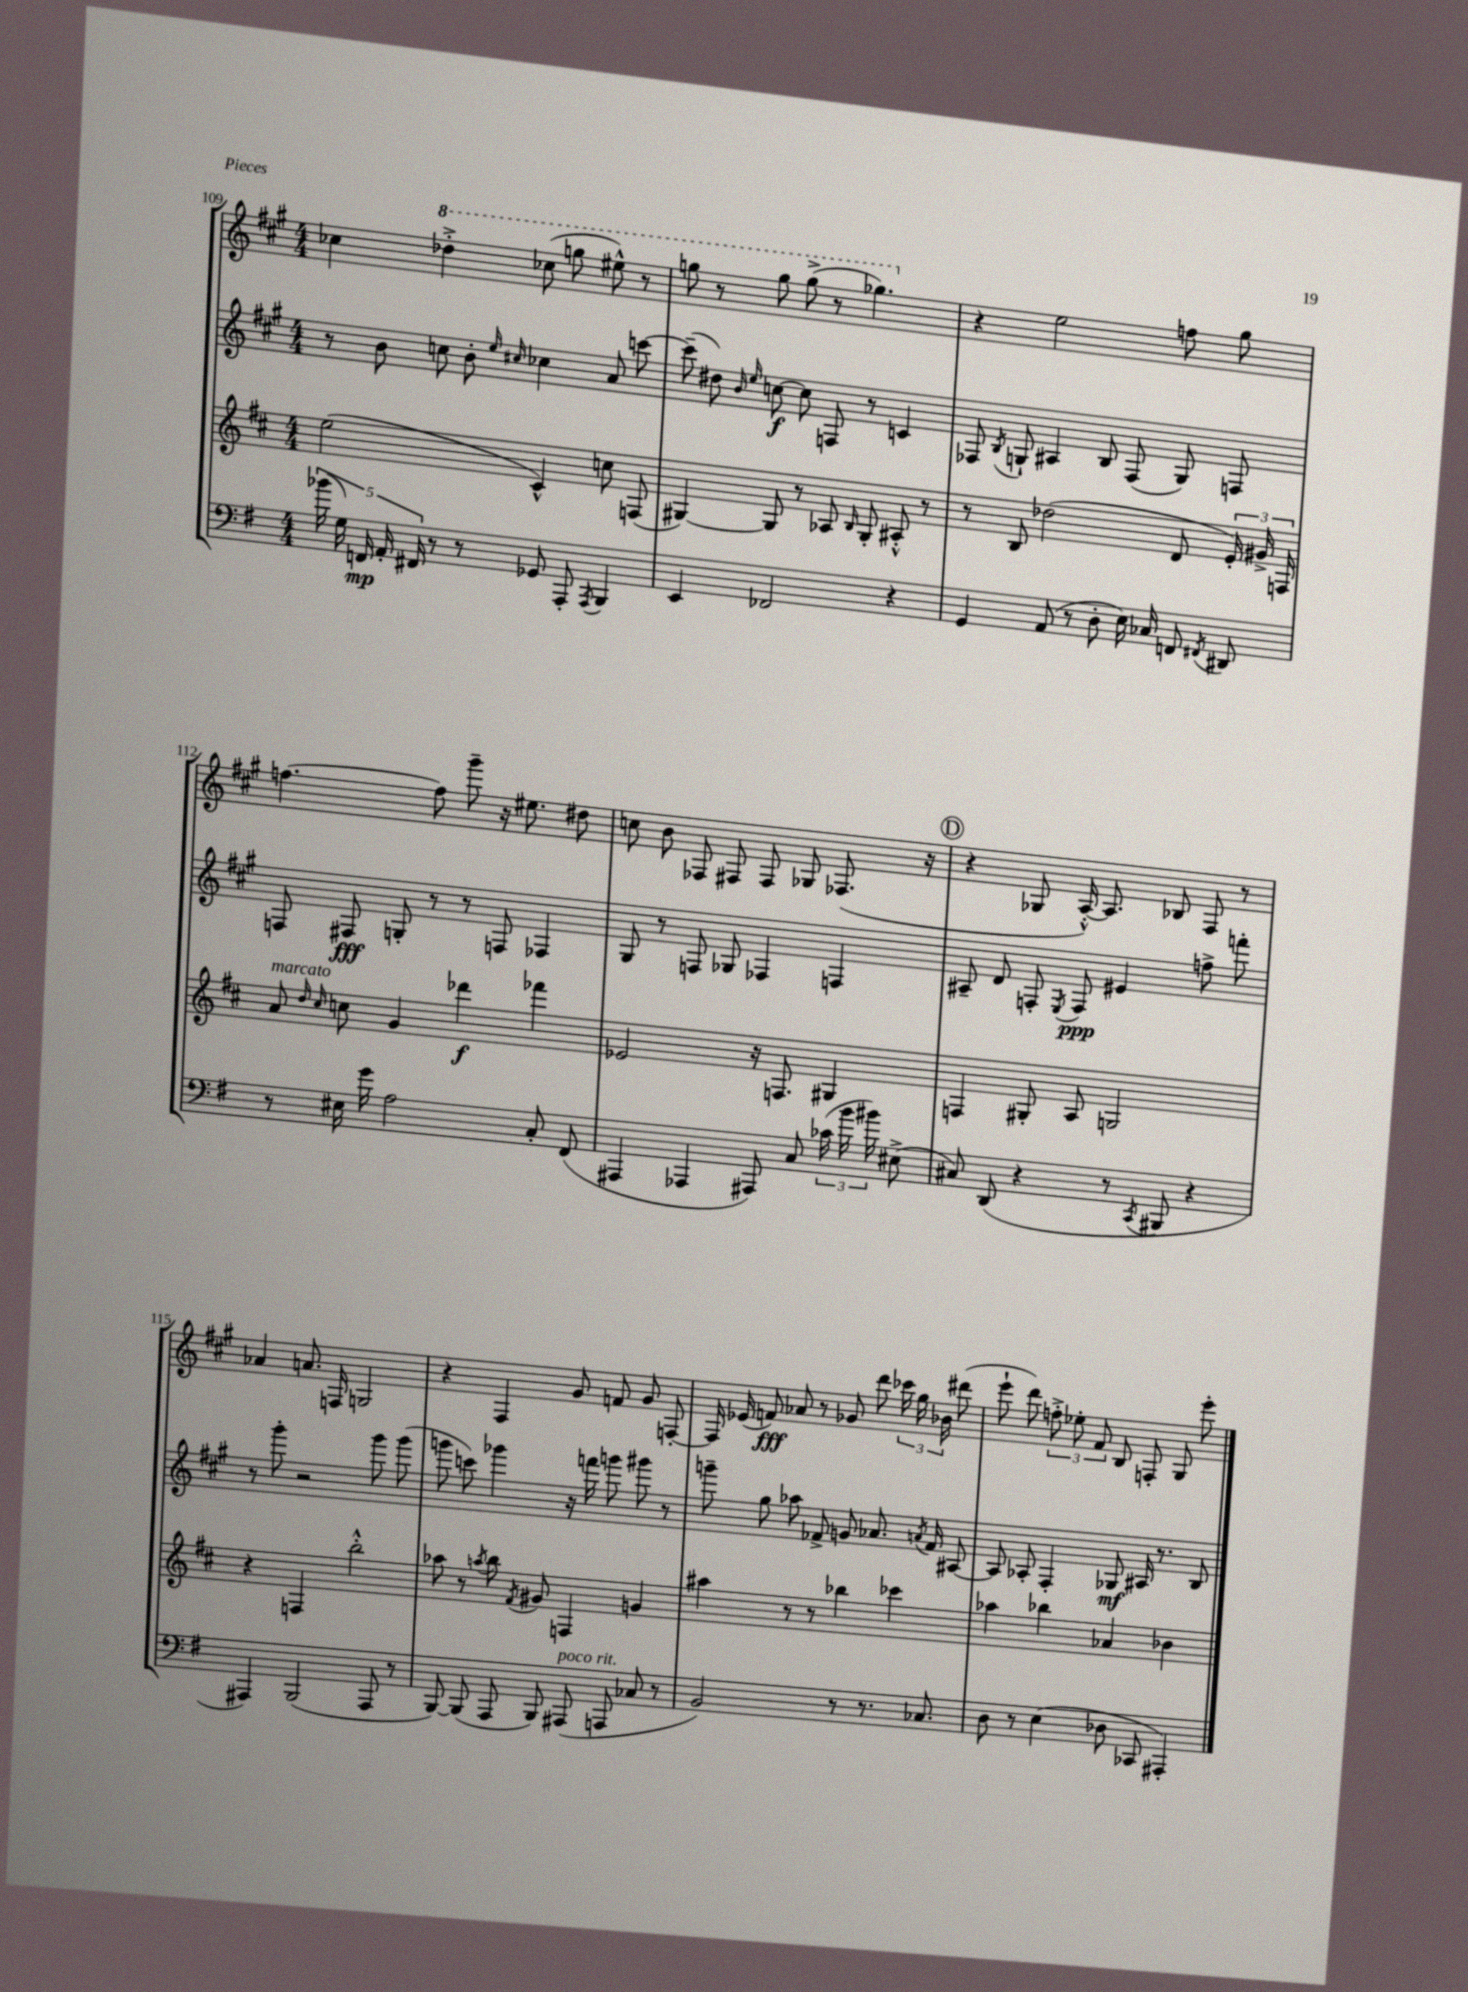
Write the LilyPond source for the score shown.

<<
\new StaffGroup <<
\new Staff = "s0" {
    \clef treble \key a \major \numericTimeSignature \time 4/4
    \autoBeamOff ces''4 \ottava #1 des'''4-.-> ces'''8( g'''8 eis'''8-^) r8 |
    g'''8 r8 g'''8 g'''8->( r8 ges'''4.) \ottava #0 |
    r4 e''2 f''8 gis''8 |
    f''4.~ f''8 gis'''8-- r16 eis''8. dis''8 |
    c''8 b'8 fes8 fis8 fis8 ges8 fes8.( r16 |
    \mark \markup { \circle "D" } r4 ges8 a16~-.-^) a8. bes8 fis8 r8 |
    aes'4 a'8. f16 g2 |
    r4 fis4 gis'8 f'8 gis'8 f8~-. |
    f16 ees'16( f'8\fff) aes'8 r8 ges'8 d'''8 \tuplet 3/2 { ces'''16 gis''16 bes'16 } dis'''8( |
    e'''8-! d'''8) \tuplet 3/2 { f''8-.-> ees''8-. fis'8 } b8 f8-. gis8 e'''8-. \bar "|." |
}
\new Staff = "s1" {
    \clef treble \key a \major \numericTimeSignature \time 4/4
    \autoBeamOff r8 b'8 c''8 b'8-. \grace { e''16 cis''16 } ces''4 a'8 c'''8~ |
    c'''8--( dis''8) \grace { b'16 e''16 } c''8~\f c''8 f8 r8 c'4 |
    fes8 \acciaccatura { b8 } g8-! ais4 b8 fes8( g8) f8 |
    f8 fis8\fff g8-. r8 r8 f8 fes4 |
    gis8 r8 f8 ges8 fes4 f4 |
    \mark \markup { \circle "D" } ais8-- d'8 f8-. \acciaccatura { e8 } f8\ppp eis'4 f''8-> f'''8-. |
    r8 gis'''8-. r2 gis'''8 gis'''8( |
    g'''8 c'''8) ges'''4 r16 f'''16 g'''8 gis'''8 r8 |
    g'''8-- gis''8 aes''8 fes'8-> g'8 aes'8. \acciaccatura { a'8 } fes'16 ais8~ |
    ais8 aes8-. fis4-. ges8\mf ais16 r8. b8 \bar "|." |
}
\new Staff = "s2" {
    \clef treble \key d \major \numericTimeSignature \time 4/4
    \autoBeamOff e''2( cis'4-^) c''8 f8( |
    gis4~) gis8 r8 aes8 \grace { b16 } gis8-. ais8-.-^ r8 |
    r8 b8 des''2( d'8 \tuplet 3/2 { e'16-.) gis'16-> f16 } |
    a'8^\markup { \italic "marcato" } \grace { d''16 cis''16 } c''8 g'4 des'''4\f fes'''4 |
    ees'2 r16 f8. gis4 |
    \mark \markup { \circle "D" } f4 gis8-. a8 g2 |
    r4 f4 b''2-.-^ |
    aes''8 r8 \acciaccatura { a''8 } b''8 \acciaccatura { fis'8 } gis'8 f4 g'4 |
    ais''4 r8 r8 bes''4 ces'''4 |
    aes''4 bes''4 aes'4 bes'4 \bar "|." |
}
\new Staff = "s3" {
    \clef bass \key g \major \numericTimeSignature \time 4/4
    \autoBeamOff \tuplet 5/4 { bes'16( g16) f,16\mp a,16-. fis,16 } r8 r8 ges,8 a,,8-. \acciaccatura { a,,8 } b,,4 |
    e,4 fes,2 r4 |
    g,4 a,8( r8 d8-. e16) ces16 f,8 \acciaccatura { fis,8 } dis,8 |
    r8 eis16 g'16 a2 c8-. fis,8( |
    ais,,4 aes,,4 ais,,8) c8 \tuplet 3/2 { ces'16( b'16 bis'16) } eis8->( |
    \mark \markup { \circle "D" } cis8) d,8( r4 r8 \acciaccatura { c,8 } bis,,8 r4 |
    ais,,4) b,,2( ais,,8 r8 |
    b,,8~) b,,8( a,,8 b,,8) ais,,8^\markup { \italic "poco rit." }( a,,8 ces8 r8 |
    b,2) r8 r8. ces8. |
    d8 r8 e4( des8 ces,8 ais,,4-.) \bar "|." |
}
>>
>>
\layout { \context { \Score currentBarNumber = #109 } }
